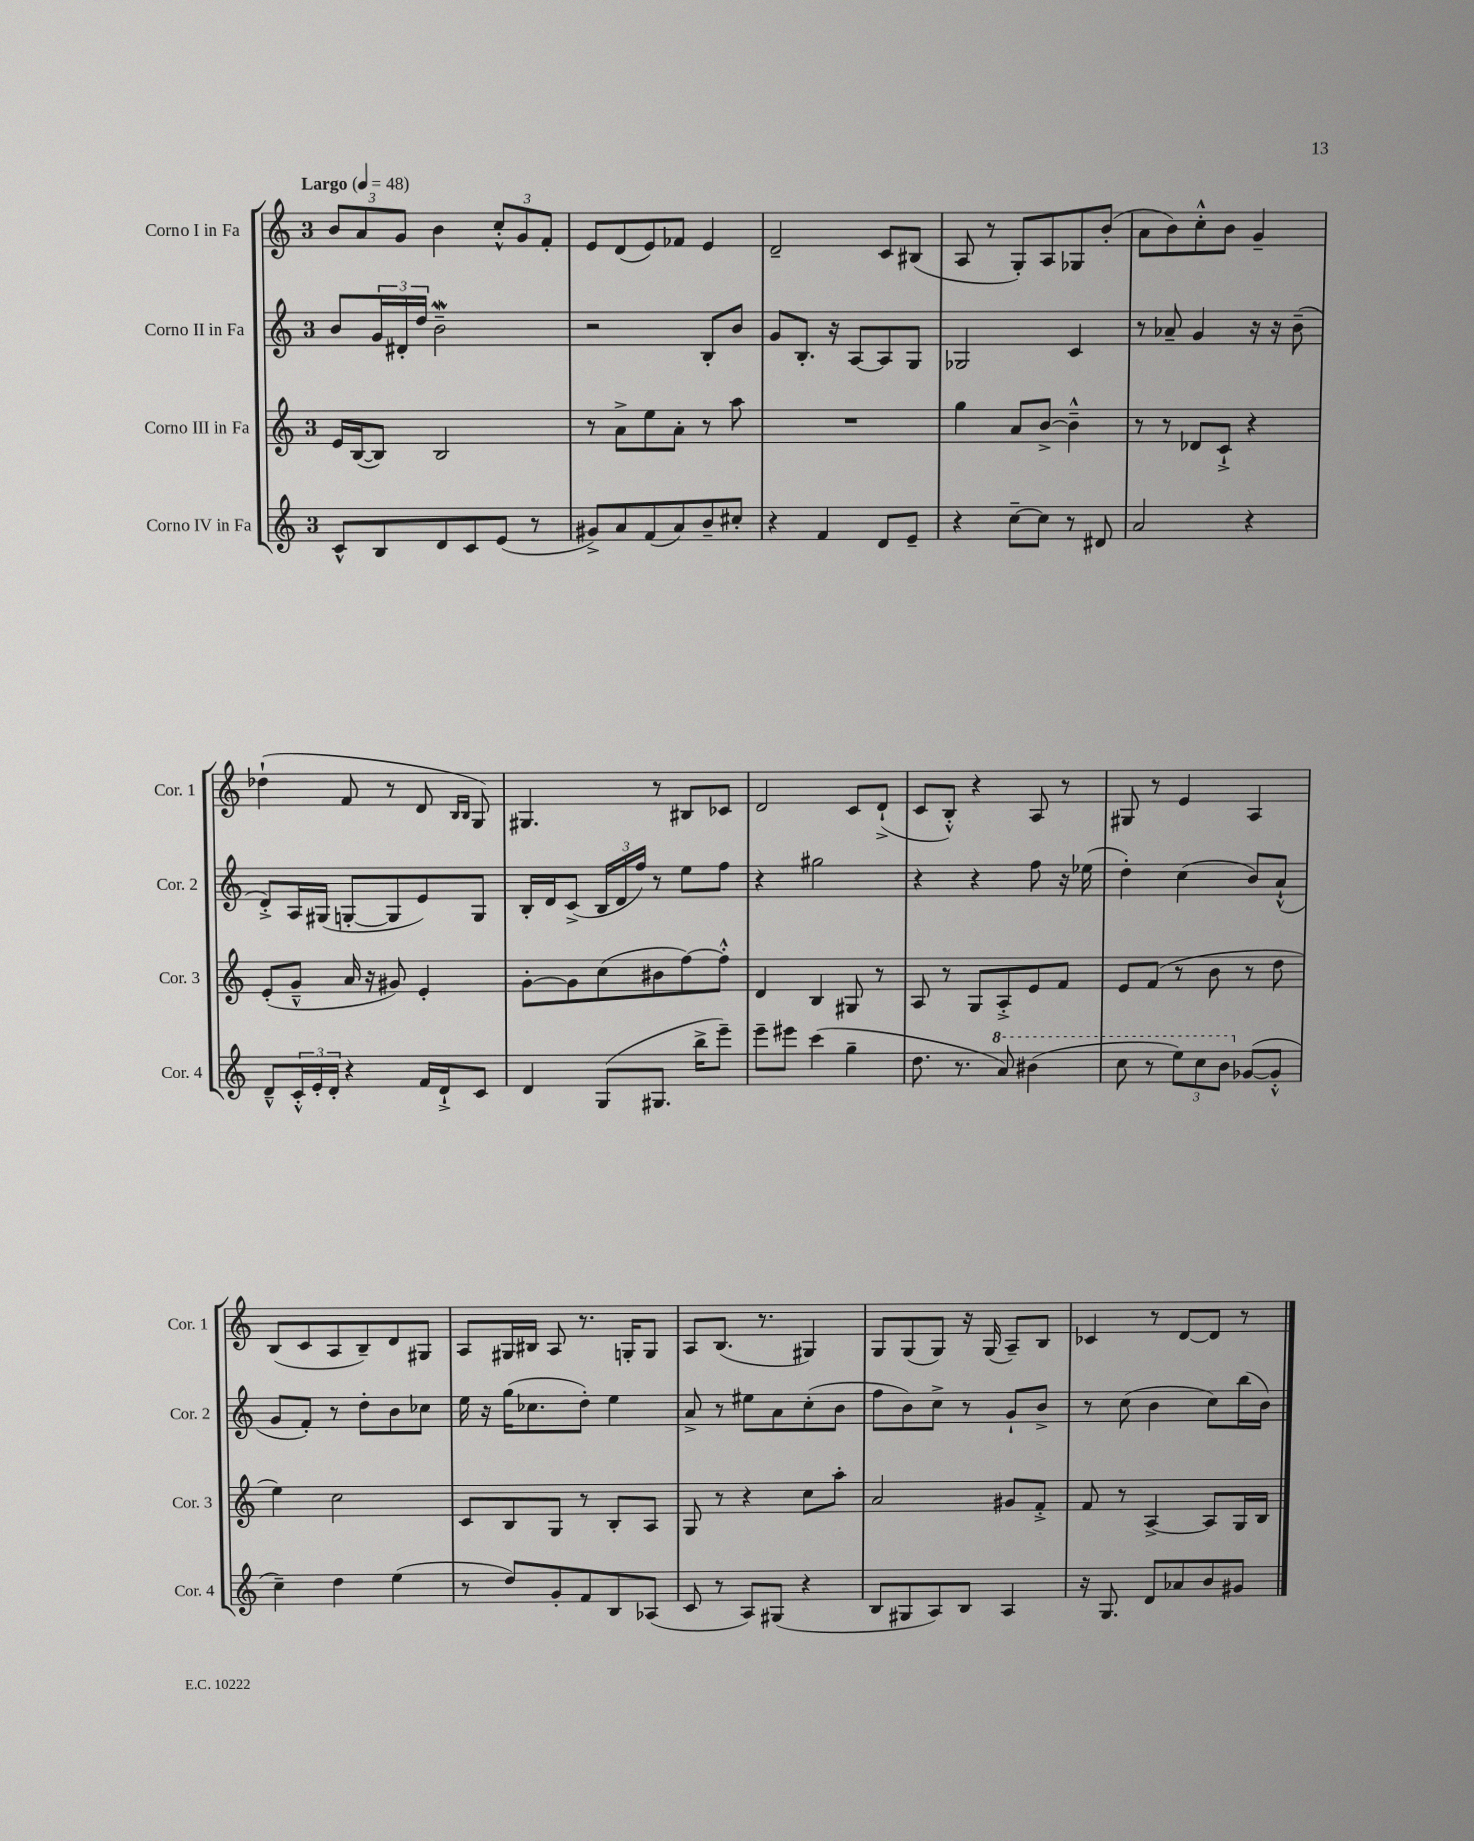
<<
\new StaffGroup <<
\new Staff = "s0" \with { instrumentName = "Corno I in Fa" shortInstrumentName = "Cor. 1" } {
    \clef treble \key c \major \once \override Staff.TimeSignature.style = #'single-digit \time 3/4 \tempo "Largo" 4 = 48
    \tuplet 3/2 { b'8 a'8 g'8 } b'4 \tuplet 3/2 { c''8-.-^ g'8 f'8-. } |
    e'8 d'8( e'8) fes'8 e'4 |
    d'2-- c'8 bis8( |
    a8 r8 g8-.) a8 ges8 b'8-.( |
    a'8 b'8) c''8-.-^ b'8 g'4-- |
    des''4-!( f'8 r8 d'8 \grace { b16 b16 } g8) |
    gis4. r8 bis8 ces'8 |
    d'2 c'8 d'8-!->( |
    c'8 b8-.-^) r4 a8 r8 |
    gis8 r8 e'4 a4 |
    b8( c'8 a8 b8--) d'8 gis8 |
    a8 gis16 bis16 a8 r8. g16-. g8 |
    a8 b8.( r8. gis4) |
    g8 g8( g8) r16 g16( a8--) b8 |
    ces'4 r8 d'8~ d'8 r8 \bar "|." |
}
\new Staff = "s1" \with { instrumentName = "Corno II in Fa" shortInstrumentName = "Cor. 2" } {
    \clef treble \key c \major \once \override Staff.TimeSignature.style = #'single-digit \time 3/4
    b'8 \tuplet 3/2 { g'16 dis'16-. d''16 } b'2--\mordent |
    r2 b8-. b'8 |
    g'8 b8.-. r16 a8~ a8 g8 |
    ges2 c'4 |
    r8 aes'8-- g'4 r16 r16 b'8--( |
    d'8-.->) a16 gis16( g8~-. g8 e'8) g8 |
    b16-. d'16 c'8->( \tuplet 3/2 { b16 d'16 f''16) } r8 e''8 f''8 |
    r4 gis''2 |
    r4 r4 f''8 r16 ees''16( |
    d''4-.) c''4( b'8) a'8-!-^( |
    g'8 f'8-.) r8 d''8-. b'8 ces''8 |
    e''16 r16 g''16( ces''8. d''8-.) e''4 |
    a'8-> r8 eis''8 a'8 c''8-.( b'8 |
    f''8 b'8) c''8-> r8 g'8-! b'8-> |
    r8 c''8( b'4 c''8) b''16( b'16) \bar "|." |
}
\new Staff = "s2" \with { instrumentName = "Corno III in Fa" shortInstrumentName = "Cor. 3" } {
    \clef treble \key c \major \once \override Staff.TimeSignature.style = #'single-digit \time 3/4
    e'16 b16~( b8) b2 |
    r8 a'8-> e''8 a'8-. r8 a''8 |
    R2. |
    g''4 a'8 b'8~-> b'4---^ |
    r8 r8 des'8 c'8-!-> r4 |
    e'8-.( g'8---^ a'16 r16 gis'8) e'4-. |
    g'8~-. g'8 c''8( bis'8 f''8~) f''8-.-^ |
    d'4 b4 gis8 r8 |
    a8 r8 g8 a8-.-> e'8 f'8 |
    e'8 f'8( r8 b'8 r8 d''8 |
    e''4) c''2 |
    c'8 b8 g8 r8 b8-. a8 |
    g8 r8 r4 c''8 a''8-. |
    a'2 gis'8 f'8-.-> |
    f'8 r8 a4~-> a8 g16 b16 \bar "|." |
}
\new Staff = "s3" \with { instrumentName = "Corno IV in Fa" shortInstrumentName = "Cor. 4" } {
    \clef treble \key c \major \once \override Staff.TimeSignature.style = #'single-digit \time 3/4
    c'8-^ b8 d'8 c'8 e'8( r8 |
    gis'8->) a'8 f'8( a'8) b'8-- cis''8-. |
    r4 f'4 d'8 e'8-- |
    r4 c''8~-- c''8 r8 dis'8 |
    a'2 r4 |
    d'8---^ \tuplet 3/2 { c'16-.-^ e'16-. d'16-. } r4 f'16 d'16-!-> c'8 |
    d'4 g8( gis8. b''16-> e'''8--) |
    e'''8-- eis'''8 c'''4( g''4-- |
    d''8. r8. \ottava #1 a''8) bis''4( |
    c'''8 r8 \tuplet 3/2 { e'''8) c'''8 b''8 \ottava #0 } ges'8~( ges'8-.-^ |
    c''4--) d''4 e''4( |
    r8 d''8) g'8-. f'8 b8 aes8( |
    c'8 r8 a8) gis8( r4 |
    b8 gis8 a8) b8 a4 |
    r16 g8. d'8 aes'8 b'8 gis'8 \bar "|." |
}
>>
>>
\layout { \context { \Score \remove "Bar_number_engraver" } }
